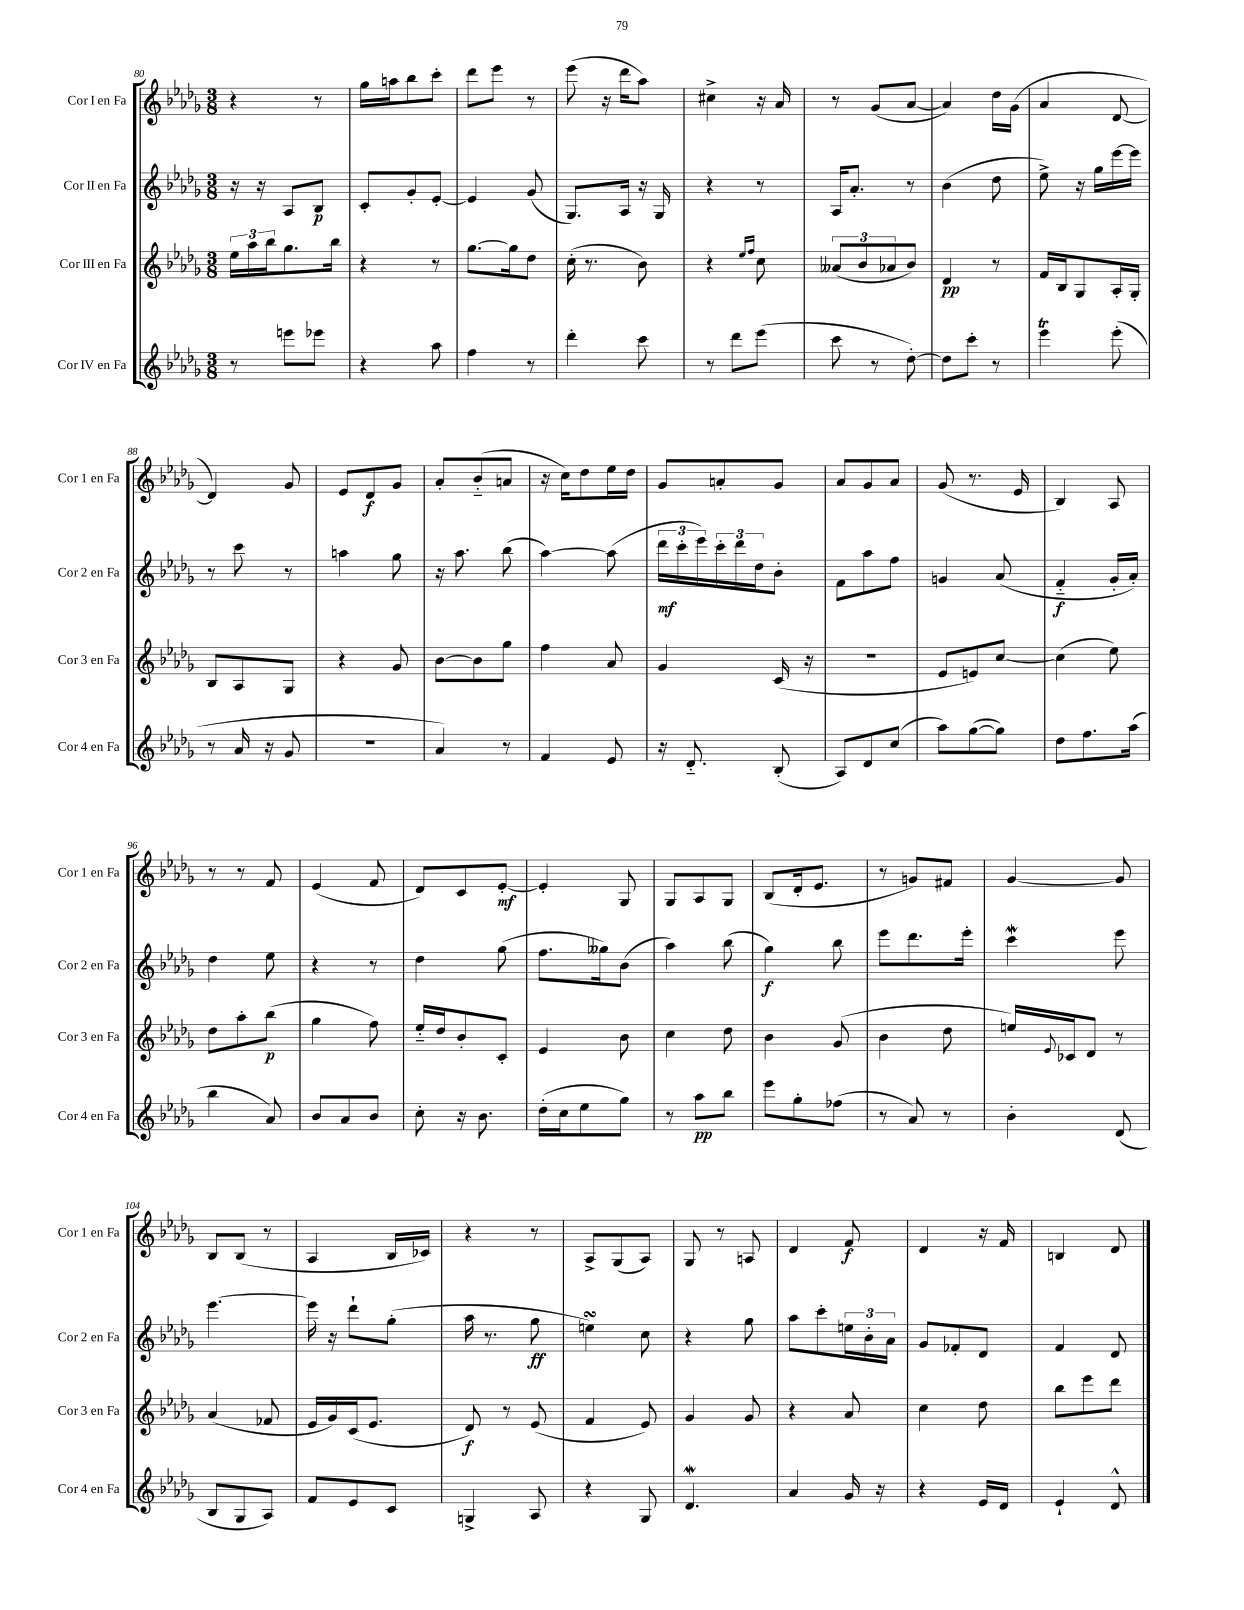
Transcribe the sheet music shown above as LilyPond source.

<<
\new StaffGroup <<
\new Staff = "s0" \with { instrumentName = "Cor I en Fa" shortInstrumentName = "Cor 1 en Fa" } {
    \clef treble \key des \major \numericTimeSignature \time 3/8
    r4 r8 |
    ges''16 a''16 bes''8 c'''8-. |
    des'''8 ees'''8 r8 |
    ees'''8( r16 des'''16 aes''8) |
    cis''4-> r16 aes'16 |
    r8 ges'8( aes'8~ |
    aes'4) des''16 ges'16( |
    aes'4 des'8~ |
    des'4) ges'8 |
    ees'8 des'8\f ges'8 |
    aes'8-. bes'8-_( a'8 |
    r16 c''16) des''8 ees''16 des''16 |
    ges'8 a'8-. ges'8 |
    aes'8 ges'8 aes'8 |
    ges'8( r8. ees'16 |
    bes4) aes8 |
    r8 r8 f'8 |
    ees'4( f'8 |
    des'8) c'8 ees'8~-.\mf |
    ees'4-. ges8 |
    ges8 aes8 ges8 |
    bes8( des'16-. ees'8. |
    r8 g'8) fis'8 |
    ges'4~ ges'8 |
    bes8 bes8( r8 |
    aes4 bes16 ces'16) |
    r4 r8 |
    aes8-> ges8( aes8) |
    ges8 r8 a8 |
    des'4 f'8\f |
    des'4 r16 f'16 |
    b4 des'8 \bar "|." |
}
\new Staff = "s1" \with { instrumentName = "Cor II en Fa" shortInstrumentName = "Cor 2 en Fa" } {
    \clef treble \key des \major \numericTimeSignature \time 3/8
    r16 r16 aes8 bes8\p |
    c'8-. ges'8-. ees'8~-. |
    ees'4 ges'8( |
    ges8.) aes16 r16 ges16 |
    r4 r8 |
    aes16 aes'8.-. r8 |
    bes'4( des''8 |
    ees''8->) r16 ges''16 ees'''16~ ees'''16 |
    r8 c'''8 r8 |
    a''4 ges''8 |
    r16 aes''8. bes''8( |
    aes''4~) aes''8( |
    \tuplet 3/2 { des'''16\mf c'''16-. ees'''16) } \tuplet 3/2 { c'''16-. des'''16 des''16 } bes'8-. |
    f'8 aes''8 f''8 |
    g'4 aes'8( |
    f'4-_\f ges'16-. aes'16-.) |
    des''4 ees''8 |
    r4 r8 |
    des''4 ges''8( |
    f''8. geses''16) bes'8( |
    aes''4) bes''8( |
    ges''4\f) bes''8 |
    ees'''8 des'''8. ees'''16-. |
    c'''4\mordent ees'''8 |
    ees'''4.~ |
    ees'''16 r16 des'''8-! ges''8-.( |
    aes''16 r8. ges''8\ff |
    e''4\turn) c''8 |
    r4 ges''8 |
    aes''8 c'''8-. \tuplet 3/2 { e''16 bes'16-. aes'16 } |
    ges'8 fes'8-. des'8 |
    f'4 des'8 \bar "|." |
}
\new Staff = "s2" \with { instrumentName = "Cor III en Fa" shortInstrumentName = "Cor 3 en Fa" } {
    \clef treble \key des \major \numericTimeSignature \time 3/8
    \tuplet 3/2 { ees''16 aes''16 bes''16 } ges''8. bes''16 |
    r4 r8 |
    ges''8.~ ges''16 des''8 |
    c''16-.( r8. bes'8) |
    r4 \grace { ees''16 f''16 } c''8 |
    \tuplet 3/2 { aeses'8( bes'8 aes'8 } bes'8) |
    des'4\pp r8 |
    f'16 bes16 ges8 aes16-. ges16-. |
    bes8 aes8 ges8 |
    r4 ges'8 |
    bes'8~ bes'8 ges''8 |
    f''4 aes'8 |
    ges'4 c'16( r16 |
    R4. |
    ees'8 e'8) c''8~ |
    c''4( ees''8) |
    des''8 aes''8-. bes''8\p( |
    ges''4 f''8) |
    ees''16-_ des''16 bes'8-. c'8-. |
    ees'4 bes'8 |
    c''4 des''8 |
    bes'4 ges'8( |
    bes'4 des''8 |
    e''16) \appoggiatura { ees'8 } ces'16 des'8 r8 |
    aes'4( fes'8 |
    ees'16 ges'16) c'16( ees'8. |
    des'8\f) r8 ees'8( |
    f'4 ees'8) |
    ges'4 ges'8 |
    r4 aes'8 |
    c''4 des''8 |
    bes''8 ees'''8 des'''8 \bar "|." |
}
\new Staff = "s3" \with { instrumentName = "Cor IV en Fa" shortInstrumentName = "Cor 4 en Fa" } {
    \clef treble \key des \major \numericTimeSignature \time 3/8
    r8 e'''8 ees'''8 |
    r4 aes''8 |
    f''4 r8 |
    des'''4-. c'''8 |
    r8 des'''8 ees'''8( |
    c'''8 r8 des''8~-.) |
    des''8 c'''8-. r8 |
    ees'''4\trill ees'''8-.( |
    r8 aes'16 r16 ges'8 |
    R4. |
    aes'4) r8 |
    f'4 ees'8 |
    r16 des'8.-_ bes8-.( |
    aes8) des'8 c''8( |
    aes''8) ges''8~( ges''8) |
    des''8 f''8. aes''16( |
    bes''4 aes'8) |
    bes'8 aes'8 bes'8 |
    c''8-. r16 bes'8. |
    des''16-.( c''16 ees''8 ges''8) |
    r8 aes''8\pp bes''8 |
    ees'''8 ges''8-. fes''8( |
    r8 aes'8) r8 |
    bes'4-. des'8( |
    bes8 ges8 aes8) |
    f'8 ees'8 c'8 |
    g4-> aes8 |
    r4 ges8 |
    des'4.\mordent |
    aes'4 ges'16 r16 |
    r4 ees'16 des'16 |
    ees'4-! des'8-^ \bar "|." |
}
>>
>>
\layout { \context { \Score currentBarNumber = #80 } }
